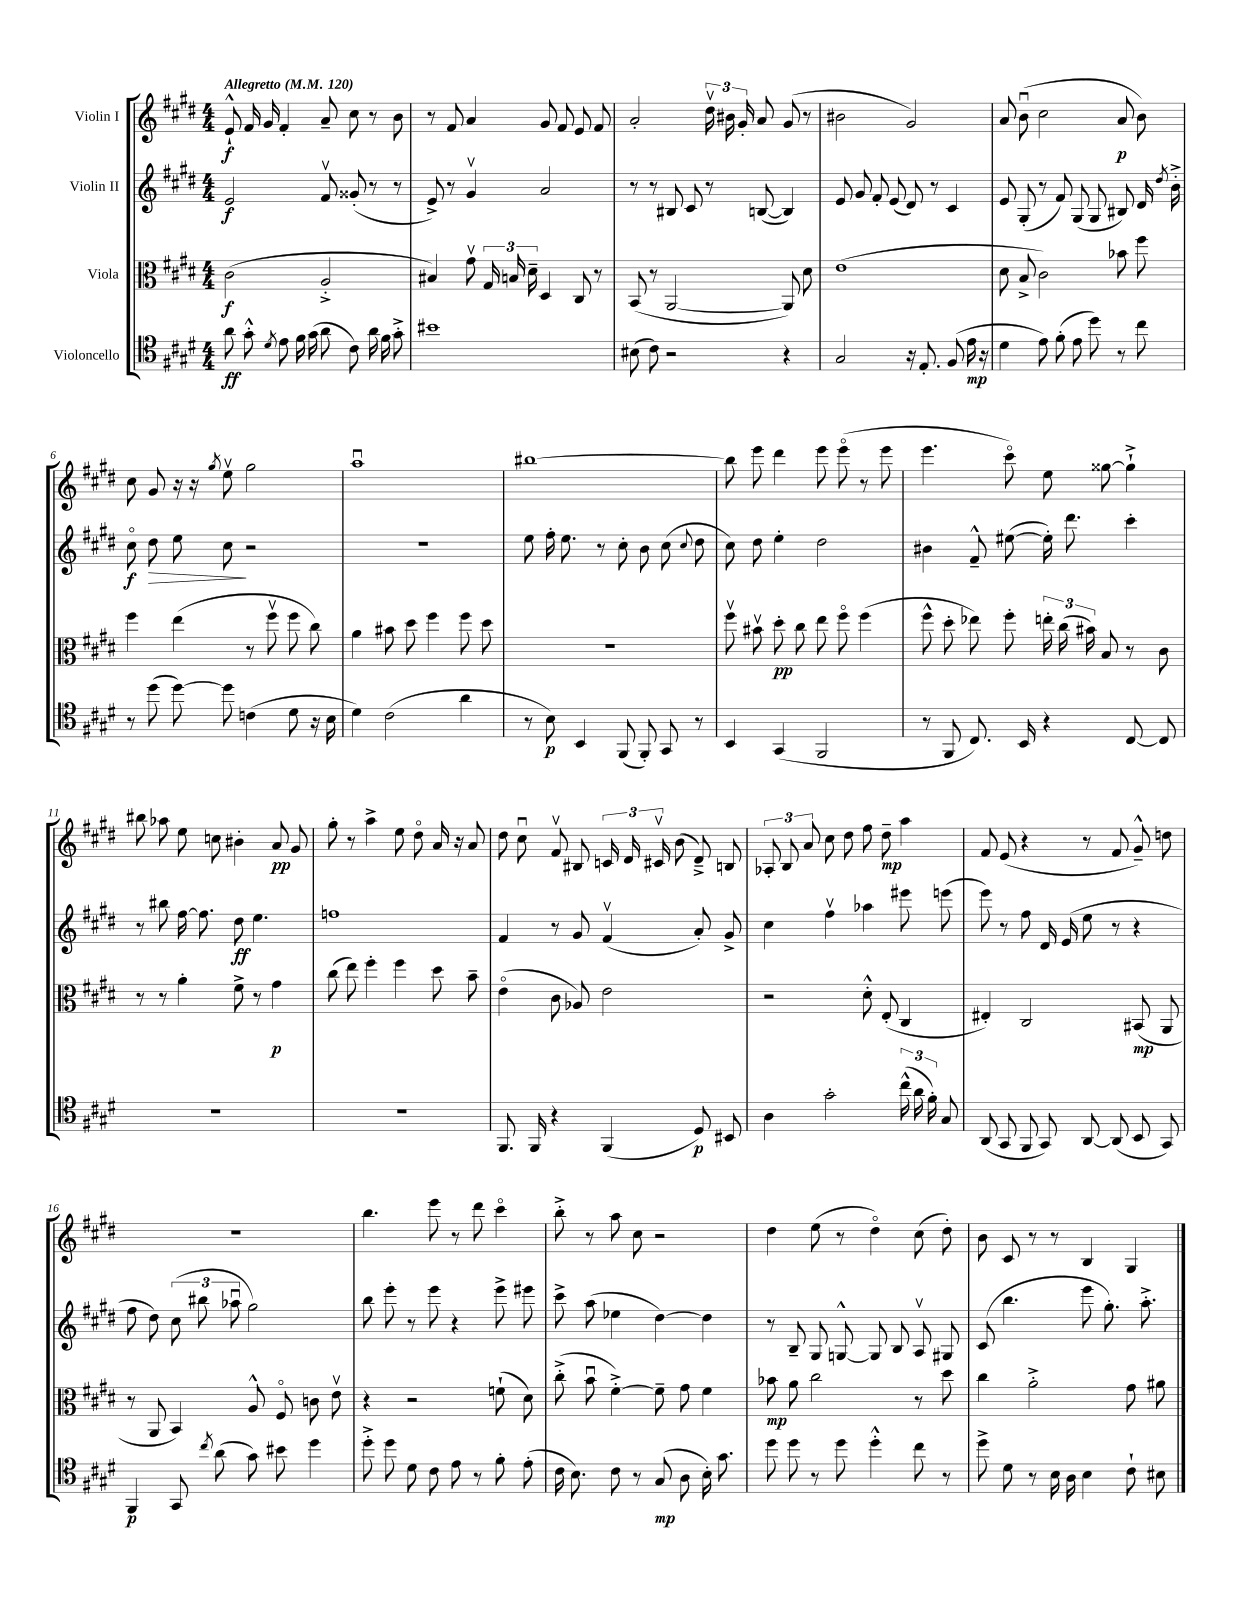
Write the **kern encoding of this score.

**kern	**dynam	**kern	**dynam	**kern	**dynam	**kern	**dynam
*part4	*part4	*part3	*part3	*part2	*part2	*part1	*part1
*staff4	*staff4	*staff3	*staff3	*staff2	*staff2	*staff1	*staff1
*I"Violoncello	*	*I"Viola	*	*I"Violin II	*	*I"Violin I	*
*clefC4	*	*clefC3	*	*clefG2	*	*clefG2	*
*k[f#c#g#d#]	*	*k[f#c#g#d#]	*	*k[f#c#g#d#]	*	*k[f#c#g#d#]	*
*M4/4	*	*M4/4	*	*M4/4	*	*M4/4	*
*MM120	*	*MM120	*	*MM120	*	*MM120	*
=1	=1	=1	=1	=1	=1	=1	=1
!	!	!	!	!	!	!LO:TX:a:B:t=Allegretto	!
8a\	ff	(2c#\	f	2e/	f	8e`^^/	f
8g#'^^\	.	.	.	.	.	16f#/	.
.	.	.	.	.	.	16g#/	.
8qd#/	.	.	.	.	.	.	.
8e\	.	.	.	.	.	4f#'/	.
16f#\	.	.	.	.	.	.	.
(16g#\	.	.	.	.	.	.	.
8a\	.	2A'^/	.	8f#v/	.	8a~/	.
8c#\)	.	.	.	(8g##X'/	.	8cc#\	.
16a\	.	.	.	8r	.	8r	.
16f#\	.	.	.	.	.	.	.
8g#'^\	.	.	.	8r	.	8b\	.
=2	=2	=2	=2	=2	=2	=2	=2
1b#X	.	4B#X/)	.	8e^/)	.	8r	.
.	.	.	.	8r	.	8f#/	.
.	.	8g#v\	.	4g#v/	.	4a/	.
.	.	24G#/	.	.	.	.	.
.	.	24Bn/	.	.	.	.	.
.	.	24d#~\	.	.	.	.	.
.	.	4D#/	.	2a/	.	8g#/	.
.	.	.	.	.	.	8f#/	.
.	.	8C#/	.	.	.	8e/	.
.	.	8r	.	.	.	8f#/	.
=3	=3	=3	=3	=3	=3	=3	=3
(8B#X\	.	(8BB/	.	8r	.	2a'/	.
8c#\)	.	8r	.	8r	.	.	.
2r	.	[2AA/	.	8B#X/	.	.	.
.	.	.	.	8c#/	.	.	.
.	.	.	.	8r	.	24dd#v\	.
.	.	.	.	.	.	24b#X\	.
.	.	.	.	.	.	24g#'/	.
.	.	.	.	([8Bn/	.	8a/	.
4r	.	8AA/])	.	4B/])	.	(8g#/	.
.	.	8d#\	.	.	.	8r	.
=4	=4	=4	=4	=4	=4	=4	=4
2G#/	.	(1e	.	8e/	.	2b#X\	.
.	.	.	.	8g#/	.	.	.
.	.	.	.	8f#'/	.	.	.
.	.	.	.	(8e/	.	.	.
16r	.	.	.	8d#/)	.	2g#/)	.
8.E'/	.	.	.	.	.	.	.
.	.	.	.	8r	.	.	.
(8F#/	.	.	.	4c#/	.	.	.
16e\	mp	.	.	.	.	.	.
16r	.	.	.	.	.	.	.
=5	=5	=5	=5	=5	=5	=5	=5
4d#\	.	8d#\	.	8e/	.	8a/	.
.	.	8B^/	.	(8G#'/	.	(8bu\	.
8e\)	.	2c#\)	.	8r	.	2cc#\	.
(8f#'\	.	.	.	8f#/)	.	.	.
8e\	.	.	.	(8G#/	.	.	.
8dd#\)	.	.	.	8G#/	.	.	.
8r	.	8b-X\	.	8B#X/)	.	8a/	p
8cc#\	.	8ff#\	.	16d#/	.	8b\)	.
.	.	.	.	8qdd#/	.	.	.
.	.	.	.	16b'^\	.	.	.
!!LO:LB:g=z
=6	=6	=6	=6	=6	=6	=6	=6
8r	.	4ff#\	.	8cc#\	f	8cc#\	.
!	!	!	!	!	!LO:HP:b	!	!
(8dd#\	.	.	.	8dd#\	>	8g#/	.
[8dd#\)	.	(4ee\	.	8ee\	.	16r	.
.	.	.	.	.	.	16r	.
.	.	.	.	.	.	8qgg#/	.
8dd#\]	.	.	.	8cc#\	.	8eev\	.
(4cn\	.	8r	.	2r	]	2gg#\	.
.	.	8ff#v\	.	.	.	.	.
8d#\	.	8ff#\	.	.	.	.	.
16r	.	8cc#\)	.	.	.	.	.
16B\	.	.	.	.	.	.	.
=7	=7	=7	=7	=7	=7	=7	=7
4d#\)	.	4a\	.	1r	.	1aau	.
(2c#\	.	8b#X\	.	.	.	.	.
.	.	8dd#\	.	.	.	.	.
.	.	4ff#\	.	.	.	.	.
4a\	.	8ff#\	.	.	.	.	.
.	.	8dd#\	.	.	.	.	.
=8	=8	=8	=8	=8	=8	=8	=8
8r	.	1r	.	8ee\	.	[1bb#X	.
8B\)	p	.	.	16ff#'\	.	.	.
.	.	.	.	8.ee\	.	.	.
4BB/	.	.	.	.	.	.	.
.	.	.	.	8r	.	.	.
(8FF#/	.	.	.	8cc#'\	.	.	.
8FF#'/)	.	.	.	8b\	.	.	.
8GG#/	.	.	.	(8cc#\	.	.	.
.	.	.	.	8qqcc#/	.	.	.
8r	.	.	.	8dd#\	.	.	.
=9	=9	=9	=9	=9	=9	=9	=9
4BB/	.	8ff#v\	.	8cc#\)	.	8bb#\]	.
.	.	8b#Xv\	.	8dd#\	.	8eee\	.
(4GG#/	.	8dd#'\	pp	4ee'\	.	4ddd#\	.
.	.	8cc#\	.	.	.	.	.
2FF#/	.	8ee\	.	2dd#\	.	8eee\	.
.	.	8ff#\	.	.	.	(8eee\	.
.	.	(4ff#\	.	.	.	8r	.
.	.	.	.	.	.	8eee\	.
=10	=10	=10	=10	=10	=10	=10	=10
8r	.	8ff#^^\	.	4b#X\	.	4.eee\	.
8FF#/	.	8dd#'\	.	.	.	.	.
8.C#/)	.	8ee-X\)	.	8f#~^^/	.	.	.
.	.	8ff#'\	.	([8ee#X\	.	8ccc#\)	.
16BB/	.	.	.	.	.	.	.
4r	.	24een'\	.	16ee#'\])	.	8ee\	.
.	.	(24cc#\	.	.	.	.	.
.	.	.	.	8.ddd#\	.	.	.
.	.	24b#X\)	.	.	.	.	.
.	.	8B/	.	.	.	[8gg##X\	.
[8C#/	.	8r	.	4ccc#'\	.	4gg##`^\]	.
8C#/]	.	8c#\	.	.	.	.	.
!!LO:LB:g=z
=11	=11	=11	=11	=11	=11	=11	=11
1r	.	8r	.	8r	.	8bb#X\	.
.	.	8r	.	8bb#X\	.	8aa-X\	.
.	.	4a'\	.	[16ff#\	.	8ee\	.
.	.	.	.	8.ff#\]	.	.	.
.	.	.	.	.	.	8ccn\	.
.	.	8f#^\	.	8dd#\	ff	4b#X'\	.
.	.	8r	.	4.ee\	.	.	.
.	.	4g#\	p	.	.	8a/	pp
.	.	.	.	.	.	8g#/	.
=12	=12	=12	=12	=12	=12	=12	=12
1r	.	(8cc#\	.	1ffn	.	8gg#'\	.
.	.	8ee\)	.	.	.	8r	.
.	.	4ff#'\	.	.	.	4aa^\	.
.	.	4ff#\	.	.	.	8ee\	.
.	.	.	.	.	.	8dd#\	.
.	.	8dd#\	.	.	.	16a/	.
.	.	.	.	.	.	16r	.
.	.	8b~\	.	.	.	8a/	.
=13	=13	=13	=13	=13	=13	=13	=13
8.FF#/	.	(4e\	.	4f#/	.	8dd#\	.
.	.	.	.	.	.	8cc#u\	.
16FF#/	.	.	.	.	.	.	.
4r	.	8c#\	.	8r	.	8f#v/	.
.	.	8A-X/)	.	8g#/	.	8B#X/	.
(4FF#/	.	2e\	.	(4f#v/	.	24cn/	.
.	.	.	.	.	.	24d#/	.
.	.	.	.	.	.	24c#Xv/	.
.	.	.	.	.	.	(8b\	.
8D#/)	p	.	.	8a'/)	.	8d#~^/)	.
8BB#X/	.	.	.	8g#^/	.	8Bn/	.
=14	=14	=14	=14	=14	=14	=14	=14
4A\	.	2r	.	4cc#\	.	12A-X'/	.
.	.	.	.	.	.	12B/	.
.	.	.	.	.	.	12a/	.
2g#'\	.	.	.	4ff#v\	.	8cc#\	.
.	.	.	.	.	.	8dd#\	.
.	.	8d#'^^\	.	4aa-X\	.	8ff#\	.
.	.	(8E'/	.	.	.	8dd#~\	mp
(24cc#^^\	.	4C#/	.	8eee#X\	.	4aa\	.
24a\	.	.	.	.	.	.	.
24f#'\)	.	.	.	.	.	.	.
8G#/	.	.	.	(8eeen\	.	.	.
=15	=15	=15	=15	=15	=15	=15	=15
(8AA/	.	4E#X'/)	.	8eee\)	.	8f#/	.
8GG#/	.	.	.	8r	.	(8e/	.
8FF#/	.	2C#/	.	8ff#\	.	4r	.
8GG#/)	.	.	.	16d#/	.	.	.
.	.	.	.	(16e/	.	.	.
[8AA/	.	.	.	8ee\	.	8r	.
(8AA/]	.	.	.	8r	.	8f#/	.
8BB/	.	(8BB#X/	mp	4r	.	8g#~^^/)	.
8GG#/)	.	8AA/	.	.	.	8ddn\	.
!!LO:LB:g=z
=16	=16	=16	=16	=16	=16	=16	=16
4FF#/	p	8r	.	8ff#\	.	1r	.
.	.	8AA/	.	8dd#\)	.	.	.
8GG#/	.	4BB/)	.	(12cc#\	.	.	.
.	.	.	.	12bb#X\	.	.	.
8qcc#/	.	.	.	.	.	.	.
(8a\	.	.	.	.	.	.	.
.	.	.	.	12aa-Xu\	.	.	.
8g#\)	.	8A^^/	.	2gg#\)	.	.	.
8b#X\	.	8F#/	.	.	.	.	.
4dd#\	.	8cn\	.	.	.	.	.
.	.	8ev\	.	.	.	.	.
=17	=17	=17	=17	=17	=17	=17	=17
8dd#'^\	.	4r	.	8bb\	.	4.bb\	.
8dd#\	.	.	.	8eee'\	.	.	.
8d#\	.	2r	.	8r	.	.	.
8c#\	.	.	.	8eee\	.	8eee\	.
8e\	.	.	.	4r	.	8r	.
8r	.	.	.	.	.	8ddd#\	.
8f#'\	.	(8fn`\	.	8eee^\	.	4ccc#\	.
(8e'\	.	8d#\)	.	8eee#X\	.	.	.
=18	=18	=18	=18	=18	=18	=18	=18
16c#\	.	(8cc#'^\	.	8ccc#^\	.	8bb'^\	.
8.B\)	.	.	.	.	.	.	.
.	.	8bu\	.	(8aa\	.	8r	.
8c#\	.	[4f#'^\)	.	4ee-X\	.	8aa\	.
8r	.	.	.	.	.	8cc#\	.
(8G#/	mp	8f#~\]	.	[4dd#\)	.	2r	.
8A\	.	8g#\	.	.	.	.	.
16B'\)	.	4f#\	.	4dd#\]	.	.	.
8.g#\	.	.	.	.	.	.	.
=19	=19	=19	=19	=19	=19	=19	=19
8dd#\	.	8b-X\	mp	8r	.	4dd#\	.
8dd#\	.	8a\	.	8B~/	.	.	.
8r	.	2cc#\	.	8G#/	.	(8ee\	.
8dd#\	.	.	.	[8Gn^^/	.	8r	.
4dd#'^^\	.	.	.	8G/]	.	4dd#\)	.
.	.	.	.	8B/	.	.	.
8cc#\	.	8r	.	8Av/	.	(8cc#\	.
8r	.	8dd#\	.	8G#X/	.	8dd#'\)	.
=20	=20	=20	=20	=20	=20	=20	=20
8dd#^\	.	4cc#\	.	(8c#/	.	8b\	.
8d#\	.	.	.	4.bb\	.	8c#/	.
8r	.	2a'^\	.	.	.	8r	.
16B\	.	.	.	.	.	8r	.
16A\	.	.	.	.	.	.	.
4B\	.	.	.	8eee\	.	4B/	.
.	.	.	.	8.gg#'\)	.	.	.
8c#`\	.	8g#\	.	.	.	4G#/	.
.	.	.	.	8.aa'^\	.	.	.
8B#X\	.	8a#X\	.	.	.	.	.
==	==	==	==	==	==	==	==
*-	*-	*-	*-	*-	*-	*-	*-
